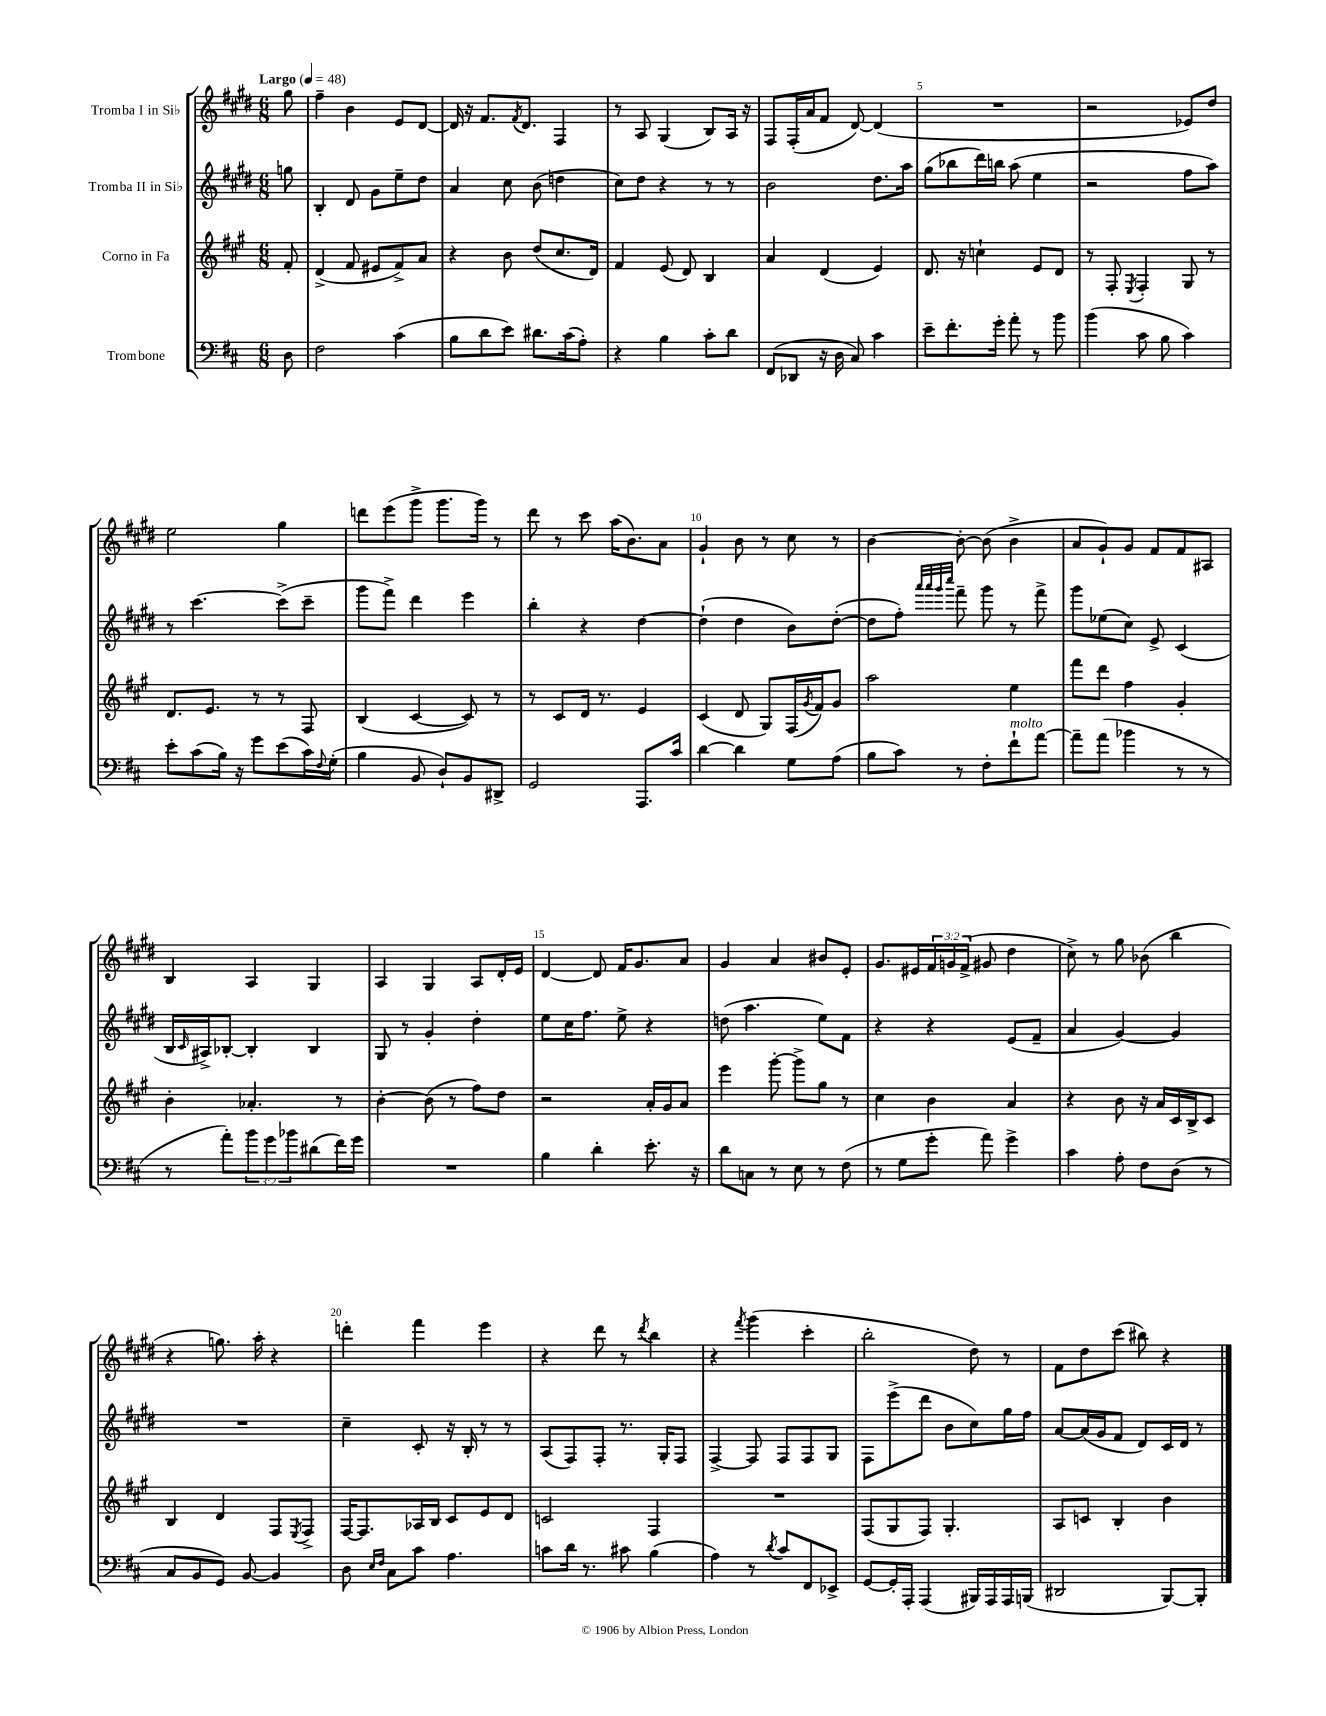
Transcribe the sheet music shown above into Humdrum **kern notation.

**kern	**kern	**kern	**kern
*staff4	*staff3	*staff2	*staff1
*clefF4	*clefG2	*clefG2	*clefG2
*k[f#c#]	*k[f#c#g#]	*k[f#c#g#d#]	*k[f#c#g#d#]
*M6/8	*M6/8	*M6/8	*M6/8
*MM48	*MM48	*MM48	*MM48
8D	8f#'	8gg	8gg#
=	=	=	=
2F#	(4d^	4B'	4ff#~
.	8f#	8d#	4b
.	8e#	8g#	.
(4c#	8f#^)	8ee~	8e
.	8a	8dd#	[8d#
=	=	=	=
8B	4r	4a	16d#]
.	.	.	16r
8d	.	.	8.f#
8e)	8b	8cc#	.
.	.	.	8qf#
.	.	.	8.d#
8.d#	(8dd	(8b	.
.	8.cc#	4dd	4F#
(16c#	.	.	.
8A')	.	.	.
.	16d)	.	.
=	=	=	=
4r	4f#	8cc#)	8r
.	.	8dd#	8A
4B	(8e	4r	(4G#
.	8d)	.	.
8c#'	4B	8r	8B)
8d	.	8r	16A
.	.	.	16r
=	=	=	=
(8FF#	4a	2b	8F#
8DD-	.	.	(16F#'
.	.	.	16a
16r	(4d	.	8f#
16D	.	.	.
8C#)	.	.	[8d#)
4c#	4e)	8.dd#	(4d#]
.	.	16aa	.
=	=	=	=
8e~	8.d	(8gg#	2.r
8.f#'	.	8bb-	.
.	16r	.	.
.	4cc`	16ddd#)	.
16g'	.	16bb	.
8a'	.	(8aa	.
8r	8e	4ee	.
8b	8d	.	.
=	=	=	=
(4b	8r	2r	2r
.	8F#'	.	.
.	8qE	.	.
8c#	4F#'	.	.
8B	.	.	.
4c#)	8G#	8ff#	8e-)
.	8r	8aa)	8dd#
=	=	=	=
8e'	8.d	8r	2ee
(8c#	.	[4.ccc#	.
.	8.e	.	.
16B)	.	.	.
16r	.	.	.
8g	8r	.	.
(8e	8r	(8ccc#^]	4gg#
16c#)	8F#	8ccc#~	.
8qqF#	.	.	.
(16G'	.	.	.
=	=	=	=
4B	(4B	8ggg#	8ddd
.	.	8fff#^)	(8eee
8BB	[4c#	4ddd#	8ggg#^
8D`)	.	.	8.ggg#
8BB	8c#])	4eee	.
.	.	.	16ggg#)
8DD#^	8r	.	8r
=	=	=	=
2GG	8r	4bb'	8ddd#
.	8c#	.	8r
.	16d	4r	8ccc#
.	8.r	.	.
.	.	.	(16aa
.	.	.	8.b)
8.AAA	4e	[4dd#	.
.	.	.	8a
16c#	.	.	.
=	=	=	=
[4d	(4c#	(4dd#`]	4g#`
4d]	8d	4dd#	8b
.	8G#)	.	8r
8G	(16F#	8b)	8cc#
.	8qg#	.	.
.	16f#)	.	.
(8A	8g#	([8dd#'	8r
=	=	=	=
8B	2aa	8dd#]	[4b
8c#)	.	8ff#')	.
.	.	32qqaaa	.
.	.	32qqaaa	.
.	.	32qqggg#	.
.	.	32qqcccc#	.
8r	.	8fff#~	8b'_
8F#'	.	8ggg#	(8b]
8f#`	4ee	8r	4b^
[8a	.	8fff#^	.
=	=	=	=
8a~]	8fff#	8ggg#	8a
(8a	8ddd	(8ee-	8g#`)
4b-	4ff#	8cc#)	8g#
.	.	8e^	8f#
8r	4g#'	(4c#	8f#
8r	.	.	8A#
=	=	=	=
8r	4b'	16B	4B
.	.	16qqc#	.
.	.	16A#^)	.
8a')	.	[8B-'	.
12b	4.a-'	4B-']	4A
12g	.	.	.
12b-	.	.	.
(8d#	.	4B-	4G#
16f#)	8r	.	.
16g	.	.	.
=	=	=	=
2.r	[4b'	8G#	4A
.	.	8r	.
.	(8b]	4g#'	4G#
.	8r	.	.
.	8ff#)	4dd#'	8A
.	8dd	.	16d#'
.	.	.	16e
=	=	=	=
4B	2r	8ee	[4d#
.	.	16cc#	.
.	.	8.ff#	.
4d'	.	.	8d#]
.	.	8ee^	16f#
.	.	.	8.g#
8.e'	16a'	4r	.
.	16g#	.	.
.	8a	.	8a
16r	.	.	.
=	=	=	=
8d	4eee	(8dd	4g#
8C	.	4.aa	.
8r	[8ggg#'	.	4a
8E	8ggg#^]	.	.
8r	8gg#	8ee)	8b#
(8F#	8r	8f#	8e'
=	=	=	=
8r	4cc#	4r	8.g#
8G	.	.	.
.	.	.	16e#
8g'	4b	4r	24f#
.	.	.	24g
.	.	.	(24f#^
8a)	.	.	8g#
4g^	4a	(8e	4dd#
.	.	8f#~	.
=	=	=	=
4c#	4r	4a	8cc#^)
.	.	.	8r
8A'	8b	[4g#)	8gg#
8F#	16r	.	(8b-
.	16a	.	.
(8D	16c#	4g#]	4bb
.	16B^	.	.
8r	8c#	.	.
=	=	=	=
8C#	4B	2.r	4r
8BB	.	.	.
8GG)	4d	.	8.gg)
[8BB	.	.	.
.	.	.	16aa'
4BB]	8F#	.	4r
.	8qE	.	.
.	8F#^	.	.
=	=	=	=
8D	[16F#	4cc#~	4ddd'
.	8.F#]	.	.
16qqE	.	.	.
16qqF#	.	.	.
8C#	.	.	.
8c#	16A-	8c#'	4fff#
.	16B	.	.
4.A	8c#	16r	.
.	.	16B'	.
.	8e	8r	4eee
.	8d	8r	.
=	=	=	=
8c	2c	(8A	4r
16d	.	8F#)	.
8.r	.	.	.
.	.	8F#'	8ddd#
8c#	.	8.r	8r
.	.	.	8qddd#
(4B	4F#	.	4bb
.	.	16G#'	.
.	.	8F#	.
=	=	=	=
4A)	2.r	[4F#^	4r
.	.	.	8qfff#
8r	.	8F#]	(4ggg#
8qd	.	.	.
8c#	.	8F#	.
8FF#	.	8F#	4ccc#'
8EE-^	.	8G#	.
=	=	=	=
[8GG	(8F#	8F#	2bb'
16GG']	8G#	(8eee^	.
16AAA'	.	.	.
(4AAA	8F#)	8ddd#	.
.	4.G#'	8b	.
16BBB#)	.	8cc#)	8dd#)
16AAA	.	.	.
16AAA	.	16gg#	8r
(16BBB	.	16ff#	.
=	=	=	=
2DD#	8A	[8a	8f#
.	8c	(16a]	8dd#
.	.	16g#	.
.	4B'	8f#	(8ccc#
.	.	8d#)	8bb#)
[8BBB)	4b	16c#	4r
.	.	16d#	.
8BBB']	.	8r	.
==	==	==	==
*-	*-	*-	*-
